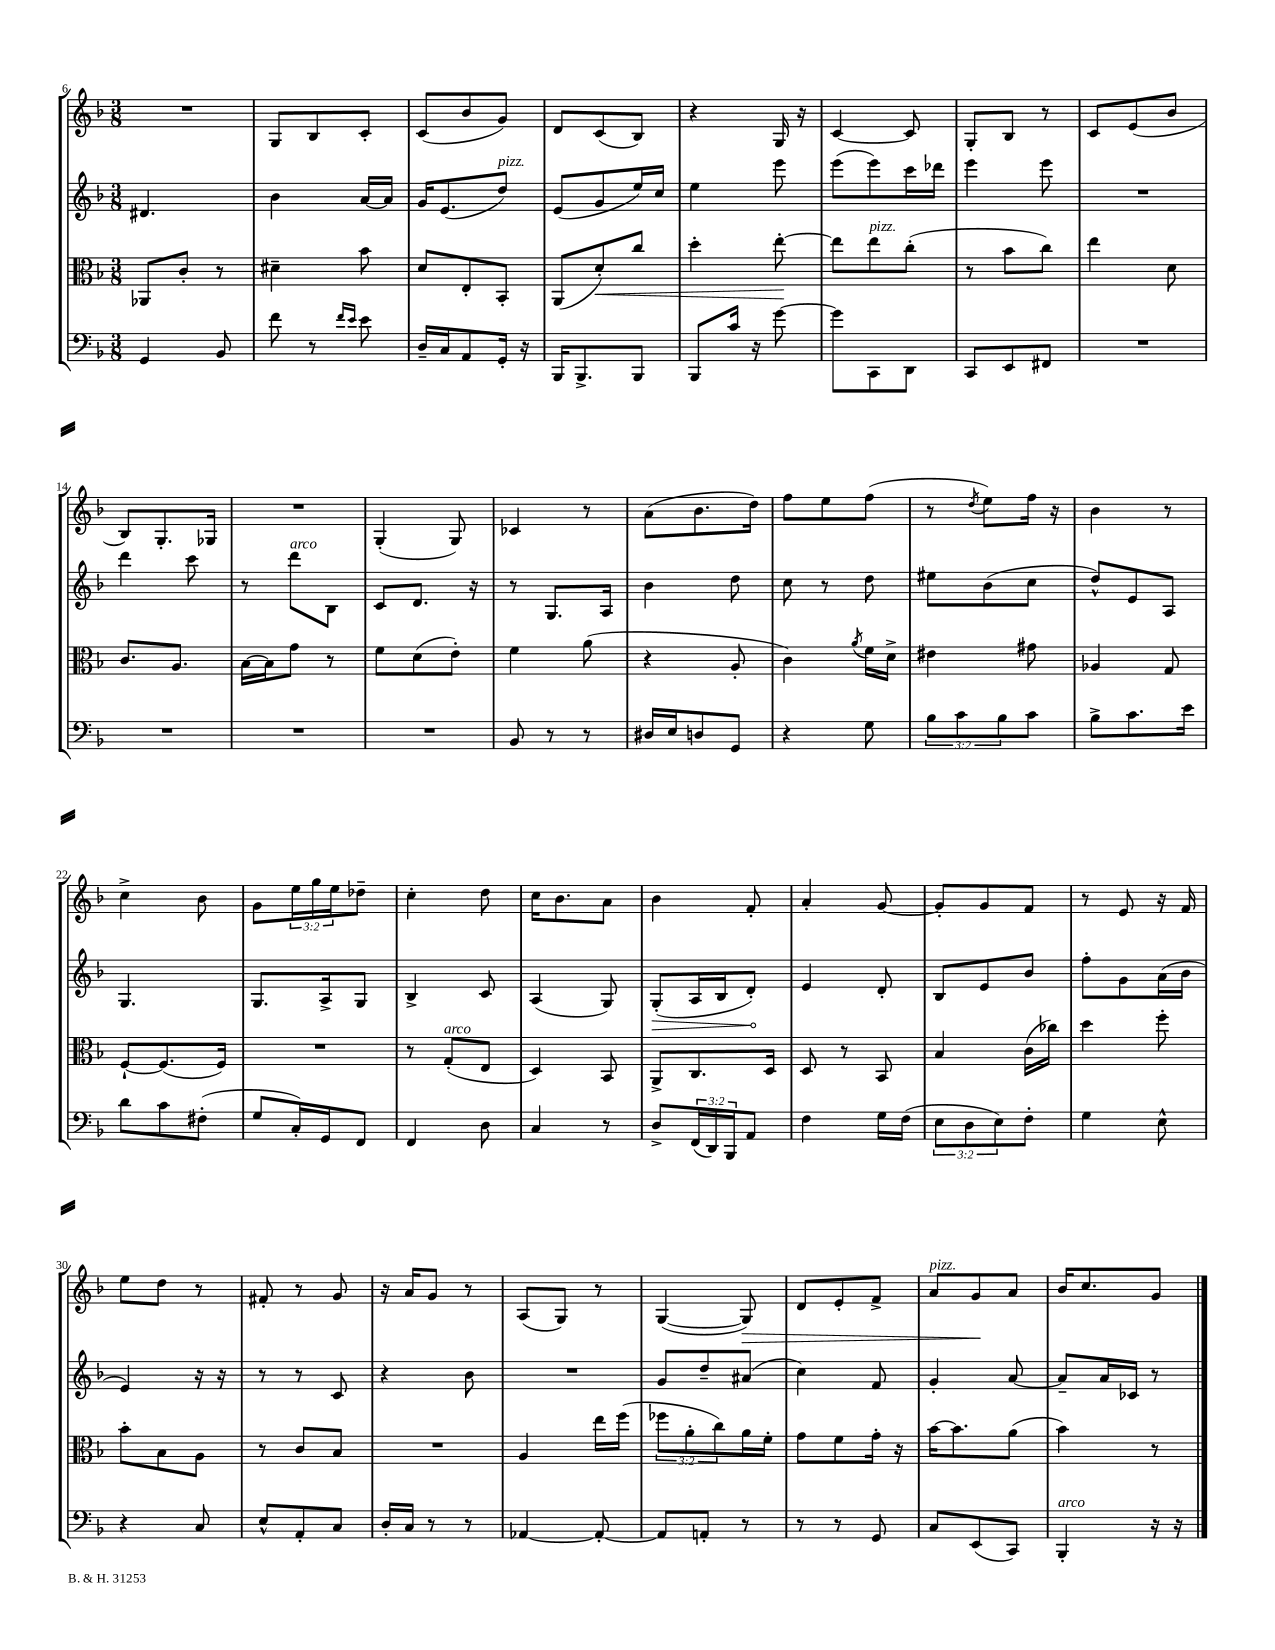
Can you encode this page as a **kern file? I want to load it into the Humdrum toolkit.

**kern	**kern	**kern	**kern
*staff4	*staff3	*staff2	*staff1
*clefF4	*clefC3	*clefG2	*clefG2
*k[b-]	*k[b-]	*k[b-]	*k[b-]
*M3/8	*M3/8	*M3/8	*M3/8
4GG	8AA-	4.d#	4.r
.	8c'	.	.
8BB-	8r	.	.
=	=	=	=
8f	4d#~	4b-	8G
8r	.	.	8B-
16qqf	.	.	.
16qqe	.	.	.
8e	8b-	[16a	8c'
.	.	16a]	.
=	=	=	=
16D~	8d	16g	(8c
16C	.	(8.e	.
8AA	8E'	.	8b-
16GG'	8BB-'	8dd)	8g)
16r	.	.	.
=	=	=	=
16BBB-	(8AA	(8e	8d
8.BBB-^	.	.	.
.	8d')	8g	(8c
8BBB-	8cc	16ee)	8B-)
.	.	16cc	.
=	=	=	=
8BBB-	4dd'	4ee	4r
16c	.	.	.
16r	.	.	.
[8g	[8ee'	8eee	16G
.	.	.	16r
=	=	=	=
8g]	8ee]	(8eee	[4c
8CC	8ee	8eee)	.
8DD	(8cc'	16ccc	8c]
.	.	16ddd-	.
=	=	=	=
8CC	8r	4eee	8G'
8EE	8b-	.	8B-
8FF#	8cc)	8eee	8r
=	=	=	=
4.r	4ee	4.r	8c
.	.	.	(8e
.	8d	.	8b-
=	=	=	=
4.r	8.c	4ddd	8B-)
.	.	.	8.G'
.	8.A	.	.
.	.	8ccc	.
.	.	.	16G-
=	=	=	=
4.r	[16B-	8r	4.r
.	16B-]	.	.
.	8g	8ddd	.
.	8r	8B-	.
=	=	=	=
4.r	8f	8c	(4G'
.	(8d	8.d	.
.	8e')	.	8G)
.	.	16r	.
=	=	=	=
8BB-	4f	8r	4c-
8r	.	8.G	.
8r	(8a	.	8r
.	.	16A	.
=	=	=	=
16D#	4r	4b-	(8a
16E	.	.	.
8D	.	.	8.b-
8GG	8A'	8dd	.
.	.	.	16dd)
=	=	=	=
4r	4c)	8cc	8ff
.	.	8r	8ee
.	8qa	.	.
8G	16f	8dd	(8ff
.	16d^	.	.
=	=	=	=
12B-	4e#	8ee#	8r
12c	.	.	.
.	.	.	8qdd
.	.	(8b-	8ee)
12B-	.	.	.
8c	8g#	8cc	16ff
.	.	.	16r
=	=	=	=
8B-^	4A-	8dd^^)	4b-
8.c	.	8e	.
.	8G	8A	8r
16e	.	.	.
=	=	=	=
8d	[8F`	4.G	4cc^
8c	(8.F]	.	.
(8F#'	.	.	8b-
.	16F)	.	.
=	=	=	=
8G	4.r	8.G	8g
16C')	.	.	24ee
.	.	.	24gg
16GG	.	16A^	.
.	.	.	24ee
8FF	.	8G	8dd-~
=	=	=	=
4FF	8r	4B-^	4cc'
.	(8G'	.	.
8D	8E	8c	8dd
=	=	=	=
4C	4D)	(4A	16cc
.	.	.	8.b-
8r	8BB-	8G)	8a
=	=	=	=
8D^	8AA^	(8G'	4b-
(24FF	8.C	16A	.
24DD)	.	.	.
.	.	16B-	.
24BBB-	.	.	.
8AA	.	8d')	8f'
.	16D	.	.
=	=	=	=
4F	8D	4e	4a'
.	8r	.	.
16G	8BB-	8d'	[8g
(16F	.	.	.
=	=	=	=
12E	4B-	8B-	8g']
12D	.	.	.
.	.	8e	8g
12E)	.	.	.
8F'	(16c	8b-	8f
.	16cc-)	.	.
=	=	=	=
4G	4dd	8ff'	8r
.	.	8g	8e
8E^^	8ff'	(16a	16r
.	.	16b-	16f
=	=	=	=
4r	8b-'	4e)	8ee
.	8B-	.	8dd
8C	8A	16r	8r
.	.	16r	.
=	=	=	=
8E^^	8r	8r	8f#'
8AA'	8c	8r	8r
8C	8B-	8c	8g
=	=	=	=
16D'	4.r	4r	16r
16C	.	.	16a
8r	.	.	8g
8r	.	8b-	8r
=	=	=	=
[4AA-	4A	4.r	(8A
.	.	.	8G)
8AA-'_	16ee	.	8r
.	(16ff	.	.
=	=	=	=
8AA-]	12ff-	8g	([4G
.	12a'	.	.
8AA'	.	8dd~	.
.	12cc)	.	.
8r	16a	(8a#	8G])
.	16f'	.	.
=	=	=	=
8r	8g	4cc)	8d
8r	8f	.	8e'
8GG	16g'	8f	8f^
.	16r	.	.
=	=	=	=
8C	[16b-	4g'	8a
.	8.b-]	.	.
(8EE	.	.	8g
8CC)	(8a	[8a	8a
=	=	=	=
4BBB-'	4b-)	8a~]	16b-
.	.	.	8.cc
.	.	16a	.
.	.	16c-	.
16r	8r	8r	8g
16r	.	.	.
==	==	==	==
*-	*-	*-	*-
